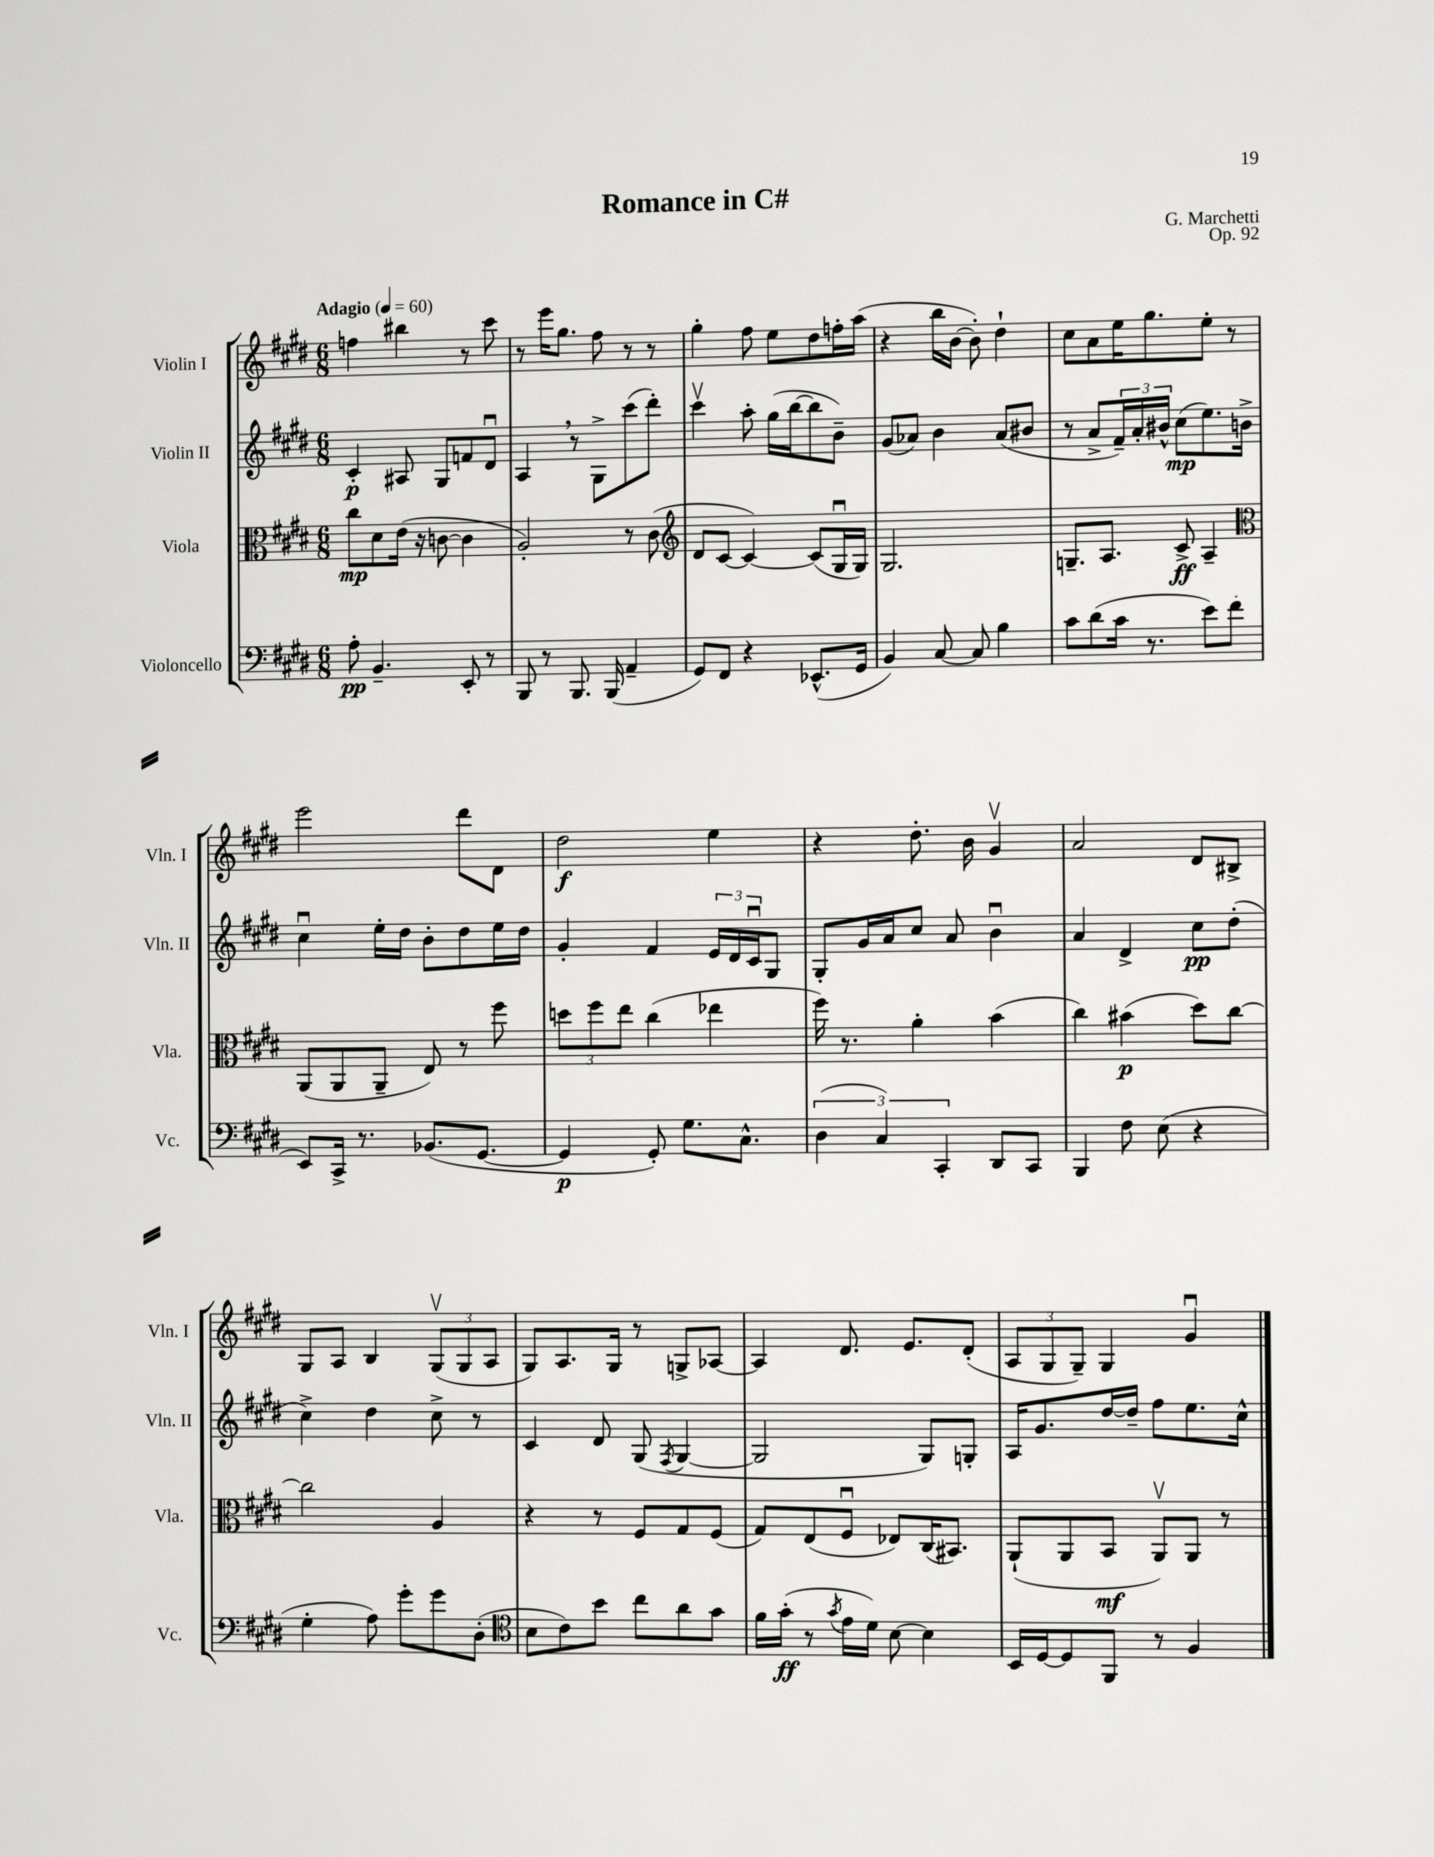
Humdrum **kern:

**kern	**kern	**kern	**kern
*staff4	*staff3	*staff2	*staff1
*clefF4	*clefC3	*clefG2	*clefG2
*k[f#c#g#d#]	*k[f#c#g#d#]	*k[f#c#g#d#]	*k[f#c#g#d#]
*M6/8	*M6/8	*M6/8	*M6/8
*MM60	*MM60	*MM60	*MM60
8A'	8cc#	4c#'	4ff
4.BB~	8d#	.	.
.	(16e	8A#	4bb#
.	16r	.	.
.	[8c	8G#	.
8EE'	4c]	8f	8r
8r	.	8d#u	8ccc#
=	=	=	=
8BBB	2A')	4A	8r
8r	.	.	16eee
.	.	.	8.gg#
8.BBB	.	8r	.
.	.	8G#^	8ff#
(16BBB	.	.	.
4AA~	8r	(8ccc#	8r
.	(8c#	8ddd#')	8r
=	=	=	=
*	*clefG2	*	*
8GG#)	8d#	4ccc#v	4gg#'
8FF#	[8c#	.	.
4r	4c#_)	8aa'	8ff#
.	.	(16gg#	8ee
.	.	[16bb	.
(8.EE-^^	(8c#]	8bb]	8dd#
.	16G#u	8b~)	16ff'
16GG#	16G#)	.	(16aa
=	=	=	=
4BB)	2.G#	(8g#	4r
.	.	8a-)	.
[8C#	.	4b	16bb
.	.	.	[16b
8C#]	.	.	8b'])
4B	.	(8a-	4dd#`
.	.	8b#	.
=	=	=	=
8c#	8.G~	8r	8cc#
(8d#	.	8a^	8a
.	8.A	.	.
16c#	.	24f#~)	16ee
.	.	24a'	.
8.r	.	.	8.gg#
.	.	24b#^^	.
.	8c#^	(8cc#	.
8e)	4A~	8.ee)	8ee'
(8f#	.	.	8r
.	.	16b^	.
=	=	=	=
*	*clefC3	*	*
8EE)	(8AA	4cc#u	2eee
16CC#^	8AA	.	.
8.r	.	.	.
.	8AA~	16ee'	.
.	.	16dd#	.
(8.BB-	8E)	8b'	.
.	8r	8dd#	8ddd#
[8.GG#	.	.	.
.	8ff#	16ee	8d#
.	.	16dd#	.
=	=	=	=
4GG#]	12dd	4g#'	2dd#
.	12ff#	.	.
.	12ee	.	.
8GG#')	(4cc#	4f#	.
8.G#	.	.	.
.	4ee-	24e	4ee
.	.	24d#	.
8.C#^^	.	.	.
.	.	24c#u	.
.	.	8G#	.
=	=	=	=
(6D#	16ff#)	8G#'	4r
.	8.r	.	.
.	.	16g#	.
6C#)	.	.	.
.	.	16a	.
.	4a'	8cc#	8.dd#'
6CC#'	.	.	.
.	.	8a	.
.	.	.	16b
8DD#	(4b	4bu	4g#v
8CC#	.	.	.
=	=	=	=
4BBB	4cc#)	4a	2a
8F#	(4b#	4d#^	.
(8E	.	.	.
4r	8dd#)	8cc#	8d#
.	[8cc#	(8dd#'	8B#^
=	=	=	=
4G#'	2cc#]	4cc#^)	8G#
.	.	.	8A
8A)	.	4dd#	4B
8g#'	.	.	.
8g#	4A	8cc#^	(12G#v
.	.	.	12G#
(8D#'	.	8r	.
.	.	.	12A
=	=	=	=
*clefC4	*	*	*
8B	4r	4c#	8G#)
8c#)	.	.	8.A
8b	8r	8d#	.
.	.	.	16G#
8cc#	8F#	(8G#	8r
.	.	8qF#	.
8a	8G#	[4G#	8G^
8g#	(8F#	.	[8A-
=	=	=	=
16f#	8G#)	2G#]	4A-]
(16g#'	.	.	.
8r	(8E	.	.
8qg#	.	.	.
16e	8F#u	.	8.d#
16d#)	.	.	.
[8B	8E-)	.	.
.	.	.	8.e
4B]	(16C#	8G#)	.
.	8.BB#)	.	.
.	.	8G'	(8d#'
=	=	=	=
16BB	(8AA`	16A	12A
[16D#	.	8.g#	.
.	.	.	12G#
8D#]	8AA	.	.
.	.	.	12G#~)
8FF#	8BB	[16dd#	4G#
.	.	16dd#~]	.
8r	8AAv)	8ff#	.
4F#	8AA	8.ee	4g#u
.	8r	.	.
.	.	16cc#^^	.
==	==	==	==
*-	*-	*-	*-
